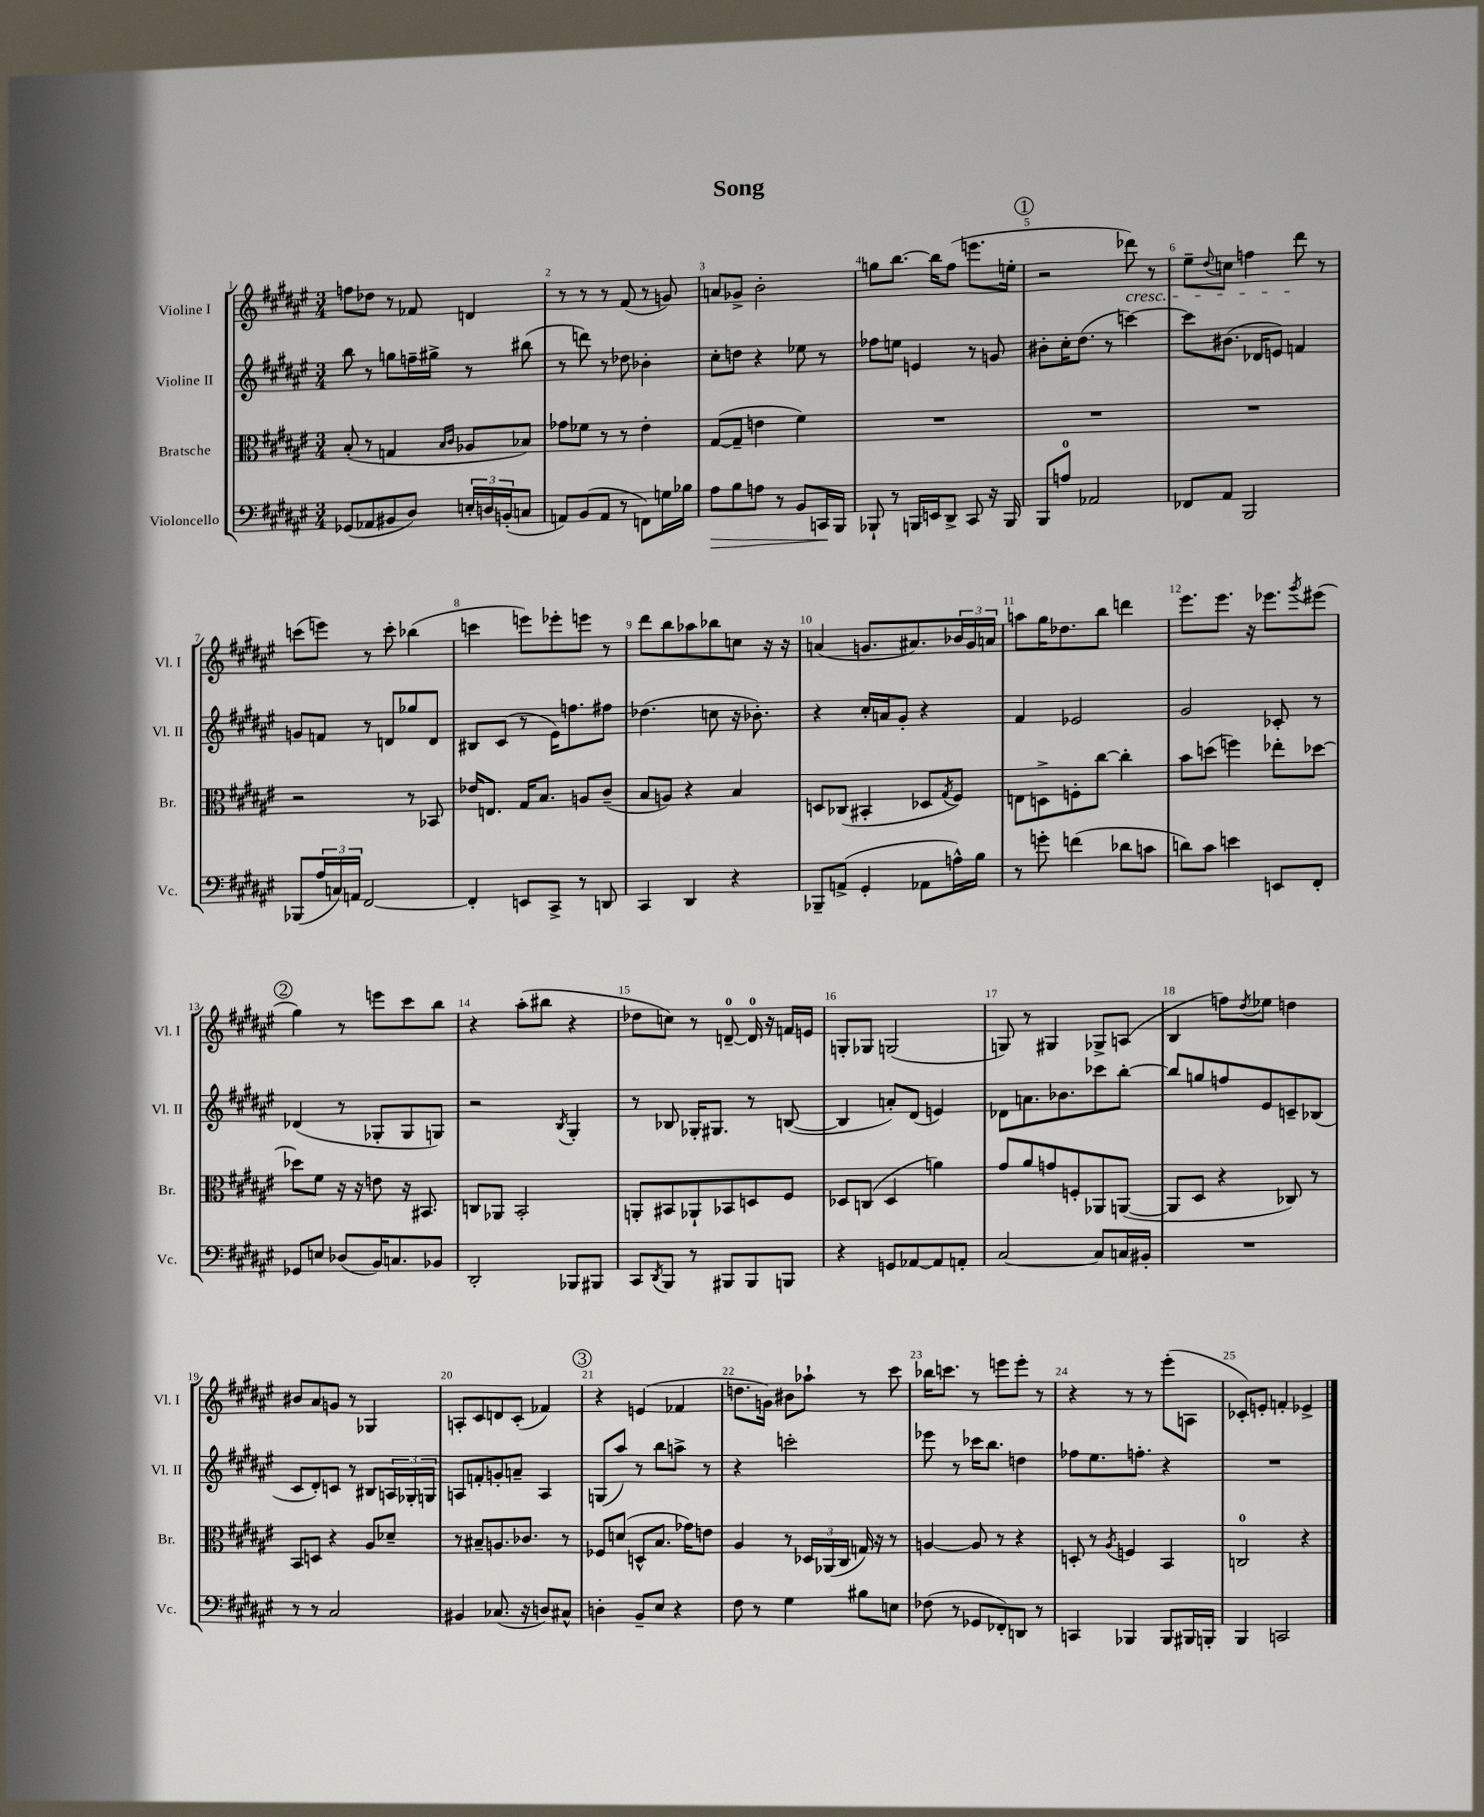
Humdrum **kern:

**kern	**kern	**kern	**kern
*staff4	*staff3	*staff2	*staff1
*clefF4	*clefC3	*clefG2	*clefG2
*k[f#c#g#d#a#e#]	*k[f#c#g#d#a#e#]	*k[f#c#g#d#a#e#]	*k[f#c#g#d#a#e#]
*M3/4	*M3/4	*M3/4	*M3/4
(8GG-	(8B'	8bb	8ff
8AA-	8r	8r	8dd-
8BB#	4G	8gg	8r
8D#)	.	16ff~	8f-
.	.	16gg#^	.
.	16qqB	.	.
.	16qqc#	.	.
24E'	8A-	8r	4d
24D	.	.	.
(24BB'	.	.	.
8C	8B-)	(8bb#	.
=	=	=	=
8AA)	8g-	8r	8r
(8BB	8f-	8ddd)	8r
8AA	8r	8r	8r
8r	8r	8dd-	(8f#
8FF)	4e#'	4b-'	8r
16G	.	.	8g)
16B-	.	.	.
=	=	=	=
8A#	([8G#	8cc#'	8a
8B	8G#~]	8dd	8g-^
8A	4e	4r	2b'
8r	.	.	.
8BB	4f#)	8ee-	.
16CC	.	8r	.
16BBB	.	.	.
=	=	=	=
8BBB-`	2.r	8ff-	8gg
8r	.	8ee	[8.bb
16BBB	.	4e	.
16EE	.	.	16bb]
8DD#^	.	.	(8ff#
8CC#	.	8r	8.eee
16r	.	8g	.
16BBB	.	.	16ee'
=	=	=	=
8BBB	2.r	8b#'	2r
8A	.	16cc#'	.
.	.	(8.dd#	.
2AA-	.	.	.
.	.	8r	.
.	.	[4ccc)	8ddd-)
.	.	.	8r
=	=	=	=
8FF-	2.r	8ccc]	8ee#~
.	.	.	8qqdd#
8AA#	.	(8.b#	8cc
2BBB	.	.	4ff
.	.	16d-	.
.	.	8e)	.
.	.	4f	8ddd#
.	.	.	8r
=	=	=	=
(8BBB-	2r	8g	(8ccc
24A#	.	8f	8eee)
24C)	.	.	.
24AA	.	.	.
[2FF#	.	8r	8r
.	.	8d	8ccc'
.	8r	8gg-	(4bb-
.	8BB-	8d	.
=	=	=	=
4FF#']	16e-	8B#	4ccc
.	8.E	.	.
.	.	(8c#	.
8EE	16G#	8r	8eee)
.	8.B	.	.
8CC#^	.	16e#)	8eee-'
.	.	8.ff	.
8r	8A	.	8eee
8DD	(8c#~	8ff#	8r
=	=	=	=
4CC#	8B	(4.dd-	8ddd#
.	8A)	.	8bb
4DD#	4r	.	8aa-
.	.	8cc	8bb-
4r	4B	16r	8cc
.	.	8.b-')	.
.	.	.	16r
.	.	.	16r
=	=	=	=
8BBB-~	8D	4r	(4a
(8AA^	(8C-	.	.
4GG#'	4BB#'	16cc#'	8.g
.	.	16a	.
.	.	8g#'	.
.	.	.	8.a#)
8AA-	8D-	4r	.
.	8qG#	.	.
16A^^)	8F#)	.	24b-
.	.	.	24g
16B	.	.	.
.	.	.	24a
=	=	=	=
8r	8E	4f#	8aa
8g'	8D^	.	16gg#
.	.	.	8.dd-
(4f	8F'	2e-	.
.	[8cc#	.	8bb
8d-	4cc#']	.	4ddd
8c	.	.	.
=	=	=	=
8d)	8b	2g#	8.eee#
8c#	(8dd	.	.
.	.	.	8.eee#
4e	4ff)	.	.
.	.	.	16r
.	.	.	8.eee-
8EE	8ee-'	8c-'	.
.	.	.	8qggg#
8FF#'	[8dd-	8r	(8eee#
=	=	=	=
8GG-	8dd-]	(4d-	4gg#)
8E	8f#	.	.
(8D-	16r	8r	8r
.	16r	.	.
16BB)	8e	8G-'	8eee
8.C	.	.	.
.	16r	8G-	8ccc#
.	8.BB#	.	.
8BB-	.	8G)	8bb
=	=	=	=
2DD#'	8C	2r	4r
.	8AA-	.	.
.	2BB'	.	(8aa#'
.	.	.	8bb#
.	.	8qB	.
8BBB-	.	4G#'	4r
8BBB#	.	.	.
=	=	=	=
8CC#	8AA'	8r	8dd-
8qDD#	.	.	.
8BBB	8BB#	8B-	8cc)
8r	8AA-`	16G-'	8r
.	.	8.G#	.
8BBB#	8BB-	.	[8d~
8BBB#	8D	8r	16d]
.	.	.	16r
8BBB	8F#	([8B	16f
.	.	.	16e
=	=	=	=
4r	8D-	4B]	8G'
.	(8C	.	8G-
8GG	4D-	8a')	(2G
[8AA-	.	(8d#	.
8AA-]	4a)	4e)	.
8AA'	.	.	.
=	=	=	=
[2C#	8g#	8d-	8G)
.	8a#	8.a	8r
.	8g	.	4G#
.	.	8.b-	.
.	8F'	.	.
8C#]	8AA-	8ccc-	8G-^
16C	([8AA	[8bb'	(8A
16BB#'	.	.	.
=	=	=	=
2.r	8AA]	8bb]	4B
.	8D#	8gg	.
.	4r	8ff	8ff)
.	.	.	8qdd#
.	.	8e#	8ee-
.	8C-)	8c~	4dd
.	8r	(8B-	.
=	=	=	=
8r	8BB	8c#	8b#
8r	8D	8d#')	8a#
2C#	4r	8c	8g
.	.	8r	8r
.	8A#	8B#	4G-
.	8d-~	24A	.
.	.	24G-'	.
.	.	24G	.
=	=	=	=
4BB#	8r	8A	8A'
.	8B#~	8f'	8c#
(8.C-	8.A	8g'	8d
.	.	8a~	(8c#'
16r	8.c-	.	.
8D)	.	4A	4f-)
8C#^^	8r	.	.
=	=	=	=
4D'	8F-	(8G	4r
.	(8d	8aa#)	.
8BB~	8D^^	8r	(4e
8E#	8.B	8bb	.
4r	.	8aa^	4f-
.	16g-)	.	.
.	8e	8r	.
=	=	=	=
8F#	4A#	4r	8.dd
8r	.	.	.
.	.	.	16g)
4G#	8r	2ccc'	8b#
.	24D-	.	8aa-`
.	(24AA-	.	.
.	24C#	.	.
8B#	16G)	.	8r
.	16r	.	.
8E	8r	.	8ccc#
=	=	=	=
(8F-	[4A	8eee-	16bb-
.	.	.	8.ccc
8r	.	8r	.
8GG-	8A]	16ccc-	8r
.	.	8.bb	.
8FF-')	8r	.	8eee
8DD	4r	4dd	8eee'
8r	.	.	8r
=	=	=	=
4CC	8D'	8ff-	4r
.	8r	8.ee#	.
.	8qA#	.	.
4BBB-	4F	.	8r
.	.	8.ff'	.
.	.	.	8r
8BBB-	4BB	4r	(8eee#'
16BBB#	.	.	8A
16BBB'	.	.	.
=	=	=	=
4BBB	2C	2.r	8c-')
.	.	.	8e'
2CC	.	.	4f'
.	4r	.	4e-^
==	==	==	==
*-	*-	*-	*-
